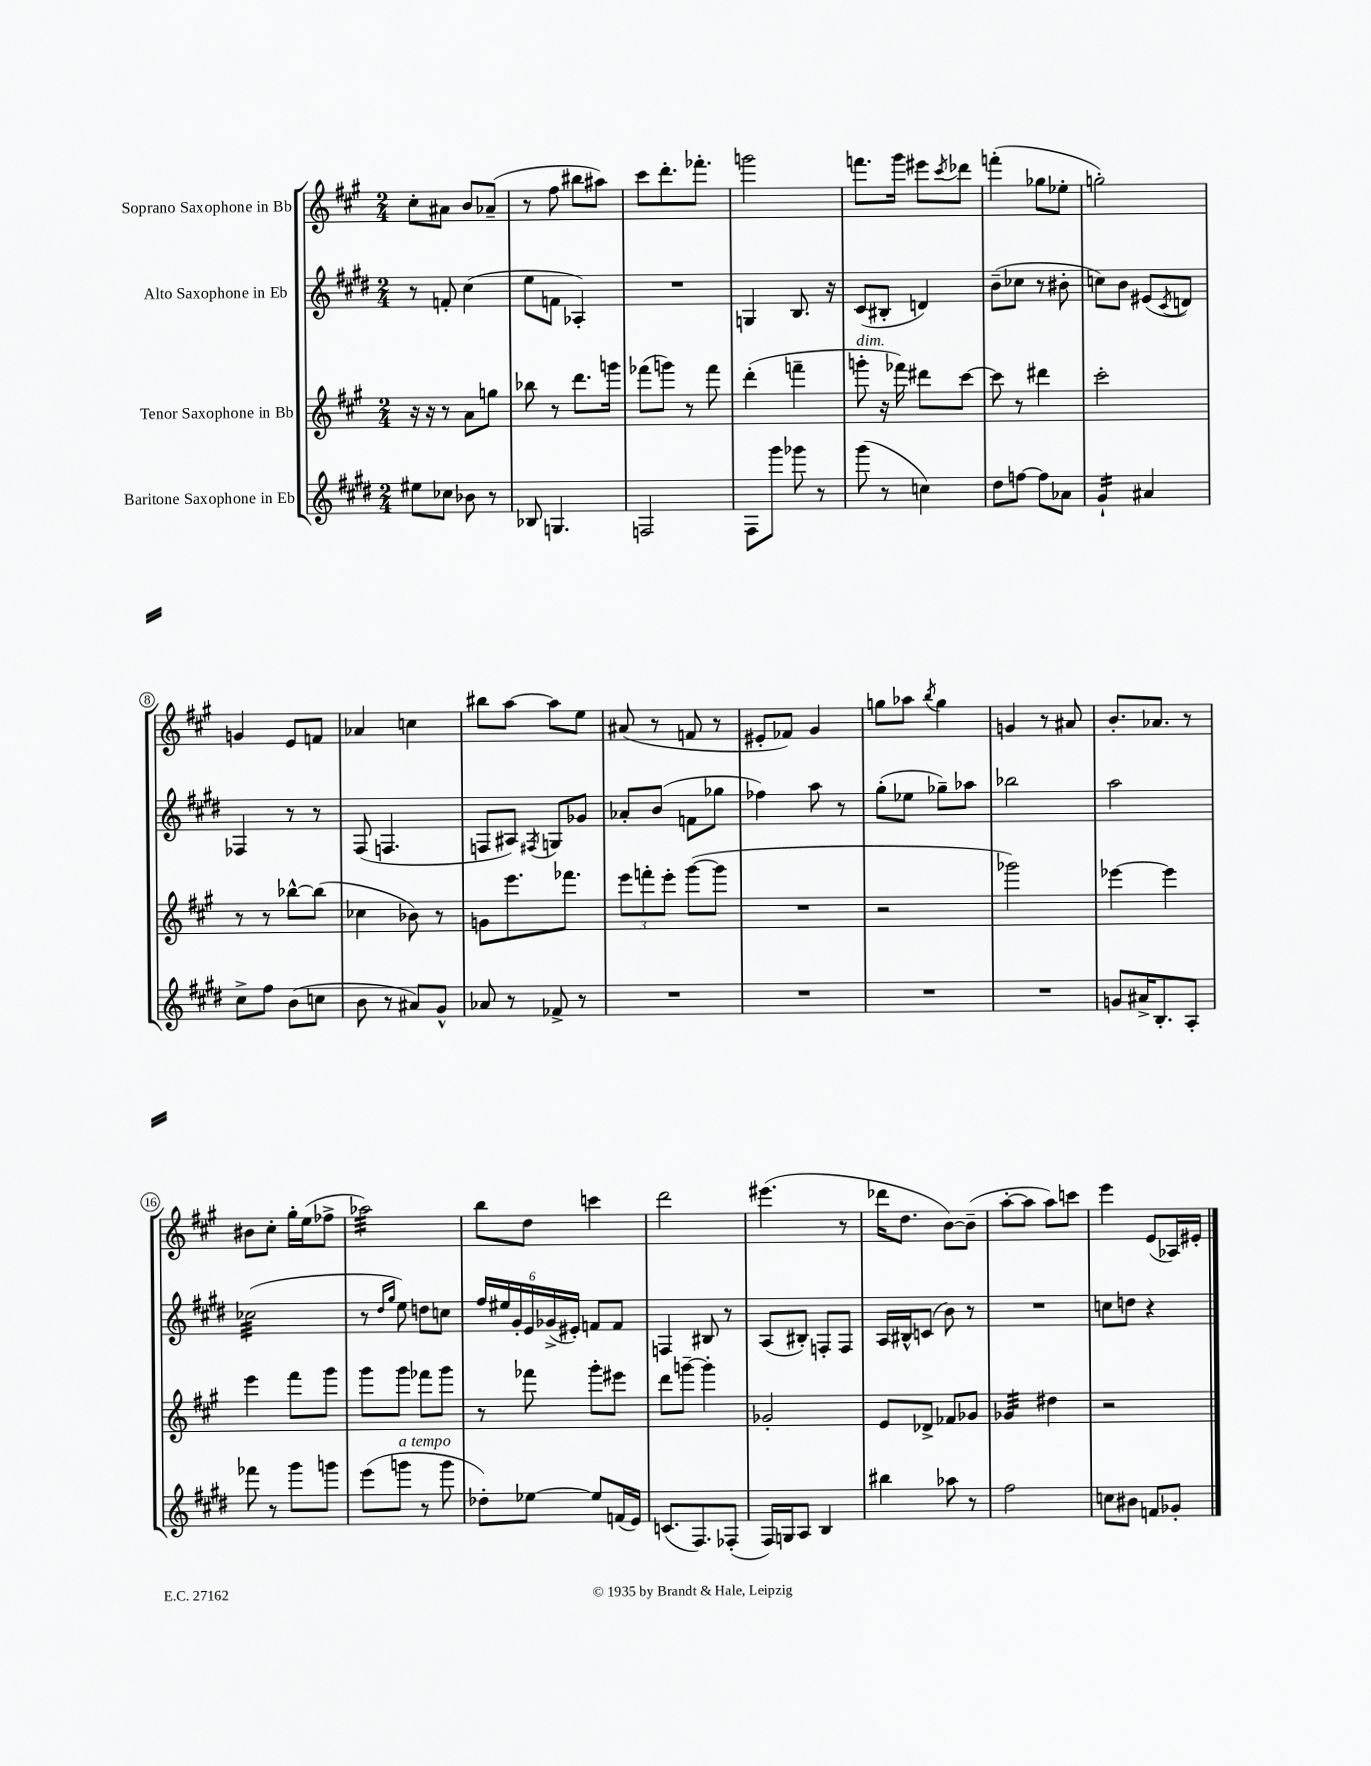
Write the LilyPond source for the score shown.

<<
\new StaffGroup <<
\new Staff = "s0" \with { instrumentName = "Soprano Saxophone in Bb" } {
    \clef treble \key a \major \numericTimeSignature \time 2/4
    cis''8-. ais'8 b'8 aes'8--( |
    r8 fis''8 bis''8 ais''8) |
    cis'''8 d'''8.-. fes'''8.-. |
    g'''2 |
    f'''8. gis'''16 eis'''8 \acciaccatura { cis'''8 } des'''8 |
    f'''4-.( ges''8 ees''8-. |
    g''2-.) |
    g'4 e'8 f'8 |
    aes'4 c''4 |
    bis''8 a''8~ a''8 e''8 |
    ais'8( r8 f'8 r8 |
    eis'8-. fes'8) gis'4 |
    g''8 aes''8 \acciaccatura { b''8 } g''4 |
    g'4 r8 ais'8 |
    b'8.-. aes'8. r8 |
    bis'8 cis''8-. gis''16-. e''16( fes''8-> |
    aes''2:32) |
    b''8 d''8 c'''4 |
    d'''2 |
    eis'''4.( r8 |
    des'''16 d''8. b'8~) b'8--( |
    a''8~-. a''8 a''8) c'''8 |
    e'''4 e'8( aes16) eis'16-. \bar "|." |
}
\new Staff = "s1" \with { instrumentName = "Alto Saxophone in Eb" } {
    \clef treble \key e \major \numericTimeSignature \time 2/4
    r8 f'8-. cis''4( |
    e''8 f'8 aes4-.) |
    R2 |
    g4 b8. r16 |
    cis'8( bis8-. d'4) |
    b'8--( ces''8 r8 bis'8-. |
    c''8) b'8 eis'8( \acciaccatura { cis'8 } d'8) |
    fes4 r8 r8 |
    fis8( f4. |
    f8 ais8) \acciaccatura { fis8 } g8 ges'8 |
    aes'8-. b'8( f'8 ges''8 |
    fes''4) a''8 r8 |
    gis''8-.( ees''8 ges''8--) aes''8 |
    bes''2 |
    a''2 |
    ces''2:32( |
    r8 \grace { dis''16 gis''16 } e''8) d''8 c''8 |
    \tuplet 6/4 { fis''16 eis''16 gis'16-. e'16 ges'16->( eis'16-.) } f'8 f'8 |
    f4 bis8 r8 |
    a8( bis8-.) f8-. f8 |
    a16 bis16-^ c'8( b'8) r8 |
    R2 |
    c''8 d''8 r4 \bar "|." |
}
\new Staff = "s2" \with { instrumentName = "Tenor Saxophone in Bb" } {
    \clef treble \key a \major \numericTimeSignature \time 2/4
    r16 r16 r8 a'8 g''8 |
    bes''8 r8 d'''8. g'''16 |
    fes'''8( g'''8) r8 fes'''8 |
    d'''4-.( f'''4-- |
    g'''8-.^\markup { \italic "dim." } r16 fes'''16) dis'''8 cis'''8~ |
    cis'''8 r8 dis'''4 |
    cis'''2-. |
    r8 r8 bes''8~-^ bes''8( |
    ces''4 bes'8) r8 |
    g'8 e'''8. fes'''8. |
    \tuplet 3/2 { e'''8 f'''8-. e'''8-. } gis'''8~( gis'''8 |
    R2 |
    r2 |
    ges'''2) |
    ees'''4~ ees'''4 |
    e'''4 fis'''8 gis'''8 |
    gis'''8 gis'''8 fes'''8 gis'''8 |
    r8 fes'''8 gis'''8-. eis'''8 |
    d'''8 g'''8~-- g'''4-. |
    ges'2-. |
    e'8 des'8-> fes'8 ges'8 |
    ges'4:32 dis''4 |
    r2 \bar "|." |
}
\new Staff = "s3" \with { instrumentName = "Baritone Saxophone in Eb" } {
    \clef treble \key e \major \numericTimeSignature \time 2/4
    eis''8 ces''8 bes'8 r8 |
    bes8 g4. |
    f2 |
    fis8 gis'''8 ges'''8 r8 |
    gis'''8( r8 c''4) |
    dis''8 f''8~ f''8 aes'8 |
    gis'4:16-! ais'4 |
    cis''8-> fis''8 b'8( c''8 |
    b'8 r8 ais'8) gis'8-^ |
    aes'8 r8 fes'8-> r8 |
    R2 |
    R2 |
    R2 |
    R2 |
    g'8 ais'16-> b8.-. a8-. |
    fes'''8 r8 gis'''8 g'''8 |
    e'''8( g'''8^\markup { \italic "a tempo" } r8 g'''8 |
    des''8-.) ees''8~ ees''8 f'16( e'16) |
    c'8.( fis8.) fes8-.( |
    fis16) g16 a8 b4 |
    bis''4 aes''8 r8 |
    fis''2 |
    c''8 bis'8 f'8 ges'8-. \bar "|." |
}
>>
>>
\layout { \context { \Score \override BarNumber.stencil = #(make-stencil-circler 0.1 0.3 ly:text-interface::print) } }
